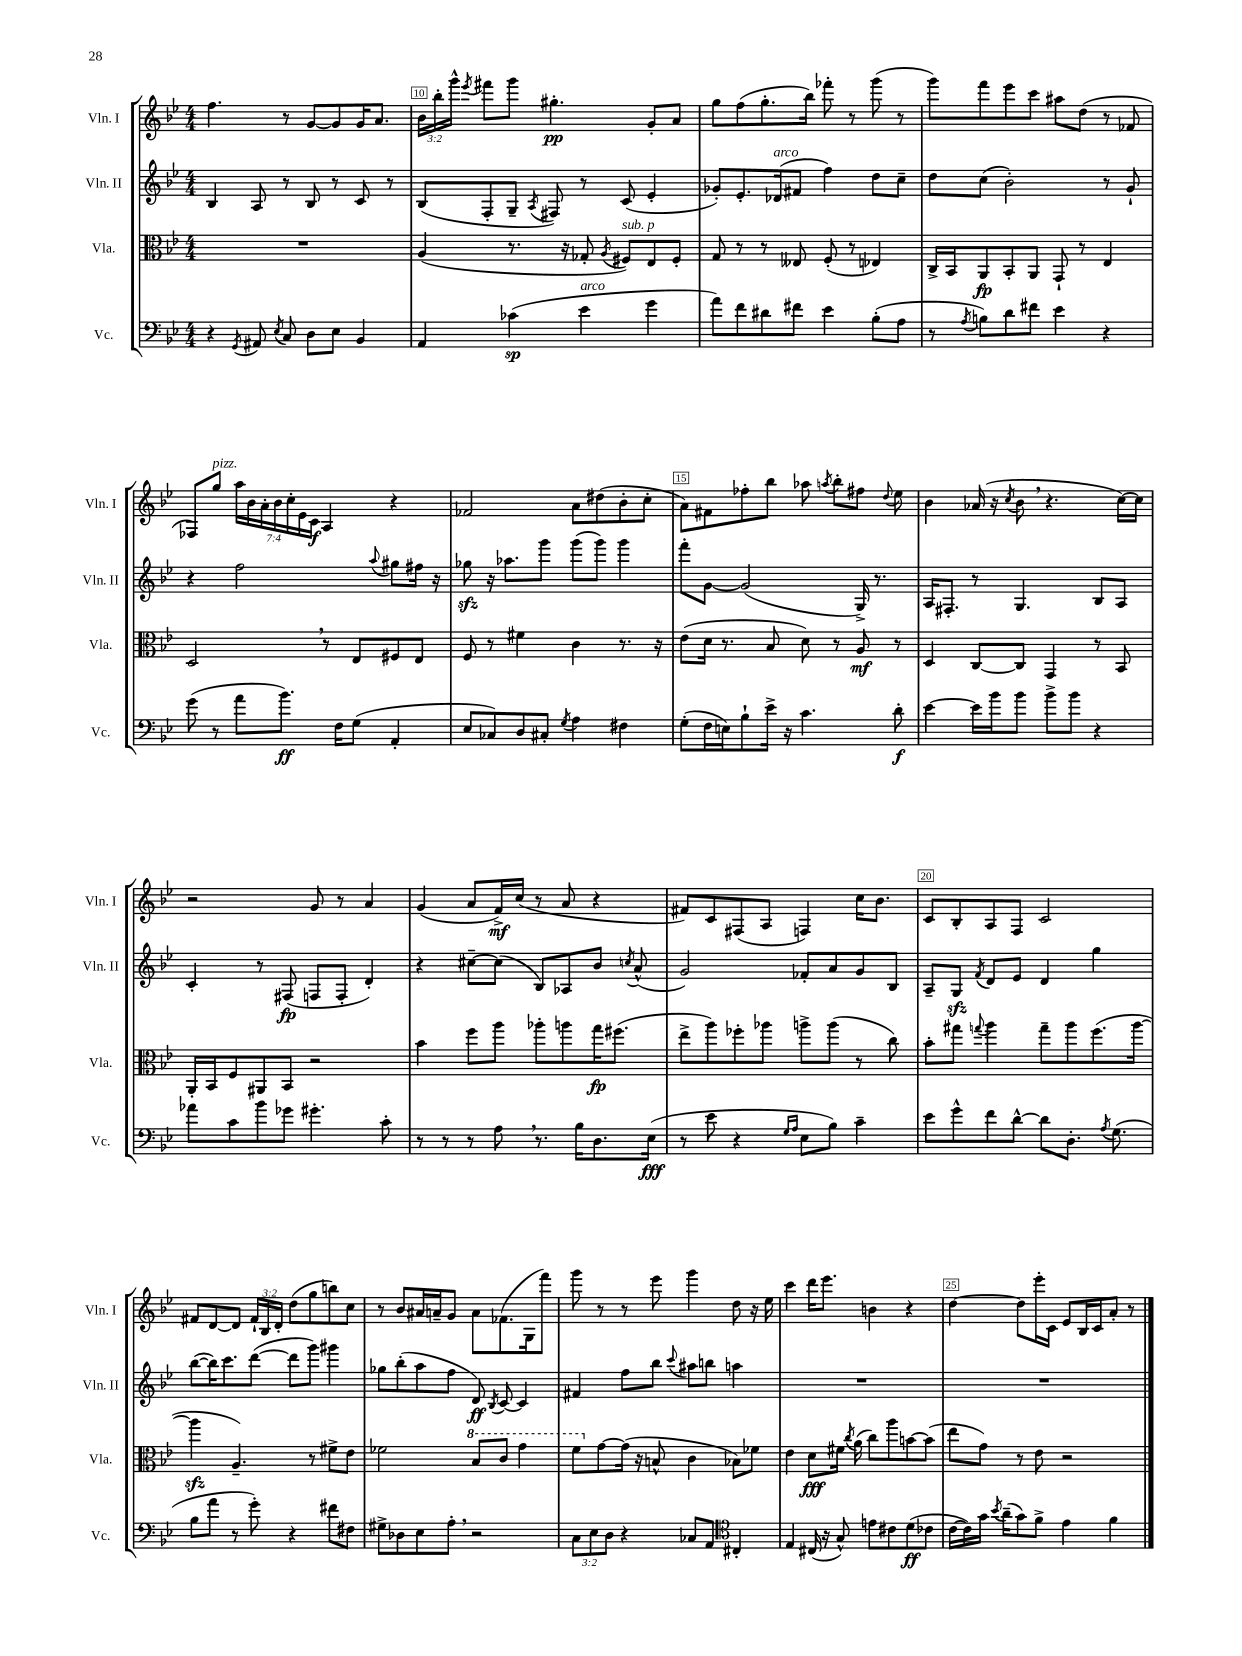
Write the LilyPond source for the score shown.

<<
\new StaffGroup <<
\new Staff = "s0" \with { instrumentName = "Vln. I" shortInstrumentName = "Vln. I" } {
    \clef treble \key bes \major \numericTimeSignature \time 4/4 \override Staff.TupletNumber.text = #tuplet-number::calc-fraction-text
    \autoBeamOff f''4. r8 g'8[~ g'8 g'16 a'8.] |
    \tuplet 3/2 { bes'16[ bes''16-. g'''16]-^ } \acciaccatura { ees'''8 } fis'''8[ g'''8] gis''4.-.\pp g'8[-. a'8] |
    g''8[ f''8( g''8.-. bes''16]) fes'''8-. r8 g'''8( r8 |
    g'''8[) f'''8 ees'''8 c'''8] ais''8[ d''8]( r8 fes'8 |
    fes8[) g''8]^\markup { \italic "pizz." } \tuplet 7/4 { a''16[ bes'16 a'16-. bes'16 c''16-. ees'16 c'16]\f } a4 r4 |
    fes'2 a'8[ dis''8( bes'8-. c''8]-. |
    a'8[) fis'8 fes''8-. bes''8] aes''8 \acciaccatura { a''8 } bes''8[-. fis''8] \appoggiatura { d''8 } ees''8 |
    bes'4 aes'16( r16 \acciaccatura { c''8 } bes'8 \breathe r4. c''16[~) c''16] |
    r2 g'8 r8 a'4 |
    g'4( a'8[ f'16->\mf) c''16]( r8 a'8 r4 |
    fis'8[) c'8 fis8( a8] f4) c''16[ bes'8.] |
    c'8[ bes8-. a8 f8] c'2 |
    fis'8[ d'8~ d'8] \tuplet 3/2 { fis'16[-! bes16 d'16]-. } d''8[( g''8 b''8) c''8] |
    r8 bes'8[ ais'16 a'16-- g'8] a'8[ fes'8.( g16 f'''8]) |
    g'''8 r8 r8 ees'''8 g'''4 d''8 r16 ees''16 |
    c'''4 d'''16[ ees'''8.] b'4 r4 |
    d''4~ d''8[ ees'''16-. c'16] ees'8[ bes16 c'16 a'8]-. r8 \bar "|." |
}
\new Staff = "s1" \with { instrumentName = "Vln. II" shortInstrumentName = "Vln. II" } {
    \clef treble \key bes \major \numericTimeSignature \time 4/4
    \autoBeamOff bes4 a8 r8 bes8 r8 c'8 r8 |
    bes8[( f8-. g8]-- \acciaccatura { a8 } fis8) r8 c'8( ees'4-. |
    ges'8[-.) ees'8.-. des'16^\markup { \italic "arco" }( fis'8] f''4) d''8[ c''8]-- |
    d''8[ c''8]( bes'2-.) r8 g'8-! |
    r4 f''2 \appoggiatura { a''8 } gis''8[ fis''16] r16 |
    ges''8\sfz r16 aes''8.[ g'''8] g'''8[( g'''8]) g'''4 |
    f'''8[-. g'8]~ g'2( g16->) r8. |
    a16[ fis8.]-. r8 g4. bes8[ a8] |
    c'4-. r8 fis8\fp( f8[ f8]-. d'4-.) |
    r4 cis''8[~-- cis''8]( bes8[) aes8 bes'8] \acciaccatura { c''8 } a'8-^( |
    g'2) fes'8[-. a'8 g'8 bes8] |
    a8[-- g8]\sfz \acciaccatura { f'8 } d'8[ ees'8] d'4 g''4 |
    bes''8[~( bes''16) c'''8. d'''8]~( d'''8[ g'''8]) gis'''4 |
    ges''8[ bes''8-.( a''8 f''8] d'8\ff) \acciaccatura { bes8 } c'8~ c'4 |
    fis'4 f''8[ bes''8] \appoggiatura { c'''8 } ais''8[ b''8] a''4 |
    R1 |
    R1 \bar "|." |
}
\new Staff = "s2" \with { instrumentName = "Vla." shortInstrumentName = "Vla." } {
    \clef alto \key bes \major \numericTimeSignature \time 4/4
    \autoBeamOff R1 |
    a4( r8. r16 ges8-. \acciaccatura { a8 } fis8[^\markup { \italic "sub. p" }) ees8 fis8]-. |
    g8 r8 r8 eeses8 f8-.( r8 ees4) |
    c16[-> bes,16 a,8\fp bes,8-. a,8] g,8-! r8 ees4 |
    d2 \breathe r8 ees8[ fis8 ees8] |
    f8 r8 fis'4 c'4 r8. r16 |
    ees'8[( d'16] r8. bes8 d'8) r8 a8\mf r8 |
    d4 c8[~ c8] g,4 r8 bes,8 |
    a,16[-. bes,16 f8 ais,8 bes,8] r2 |
    bes'4 f''8[ a''8] aes''8[-. a''8 g''16\fp fis''8.]( |
    ees''8[-> a''8) fes''8-. aes''8] a''8[-> a''8]( r8 c''8) |
    bes'8[-. gis''8] \appoggiatura { g''8 } a''4 g''8[-- a''8 f''8.( a''16]~ |
    a''4\sfz a4.--) r8 fis'8[-> ees'8] |
    fes'2 \ottava #1 bes'8[ c''8] g''4 |
    f''8[ \ottava #0 g'8~ g'16]( r16 b8-^ c'4 bes8[) fes'8] |
    ees'4 d'8[\fff fis'16] \acciaccatura { c''8 } a'16( c''8[) a''8 b'8~ b'8]( |
    ees''8[ g'8]) r8 ees'8 r2 \bar "|." |
}
\new Staff = "s3" \with { instrumentName = "Vc." shortInstrumentName = "Vc." } {
    \clef bass \key bes \major \numericTimeSignature \time 4/4 \override Staff.TupletNumber.text = #tuplet-number::calc-fraction-text
    \autoBeamOff r4 \acciaccatura { g,8 } ais,8 \acciaccatura { ees8 } c8 d8[ ees8] bes,4 |
    a,4 ces'4\sp( ees'4^\markup { \italic "arco" } g'4 |
    a'8[) f'8 dis'8 fis'8] ees'4 bes8[-.( a8] |
    r8 \acciaccatura { a8 } b8[) d'8 fis'8] ees'4 r4 |
    g'8( r8 a'8[ bes'8.]\ff) f16[ g8]( a,4-. |
    ees8[ ces8) d8 cis8]-. \acciaccatura { g8 } a4 fis4 |
    g8[-.( f16 e16) bes8-! ees'16]-> r16 c'4. d'8-.\f |
    ees'4~ ees'16[ bes'16 bes'8] bes'8[-> bes'8] r4 |
    aes'8[ c'8 bes'8 ges'8] gis'4.-. c'8-. |
    r8 r8 r8 a8 \breathe r8. bes16[ d8. ees16]\fff( |
    r8 ees'8 r4 \grace { g16[ a16] } ees8[ bes8]) c'4-- |
    ees'8[ g'8-^ f'8 d'8]~-^ d'8[ d8.]-. \acciaccatura { a8 } g8.( |
    bes8[ a'8] r8 g'8-.) r4 fis'8[ fis8] |
    gis8[-> des8 ees8 a8]-. \breathe r2 |
    \tuplet 3/2 { c8[ ees8 d8] } r4 ces8[ a,8] \clef tenor cis4-. |
    ees4 cis16( r16 g8-^) e'8[ cis'8 d'8\ff( ces'8] |
    c'16[~ c'16) g'16] \acciaccatura { bes'8 } a'16[--( g'8) f'8]-> ees'4 f'4 \bar "|." |
}
>>
>>
\layout { \context { \Score currentBarNumber = #9 \override BarNumber.break-visibility = ##(#f #t #t) barNumberVisibility = #(every-nth-bar-number-visible 5) \override BarNumber.stencil = #(make-stencil-boxer 0.1 0.3 ly:text-interface::print) } }
